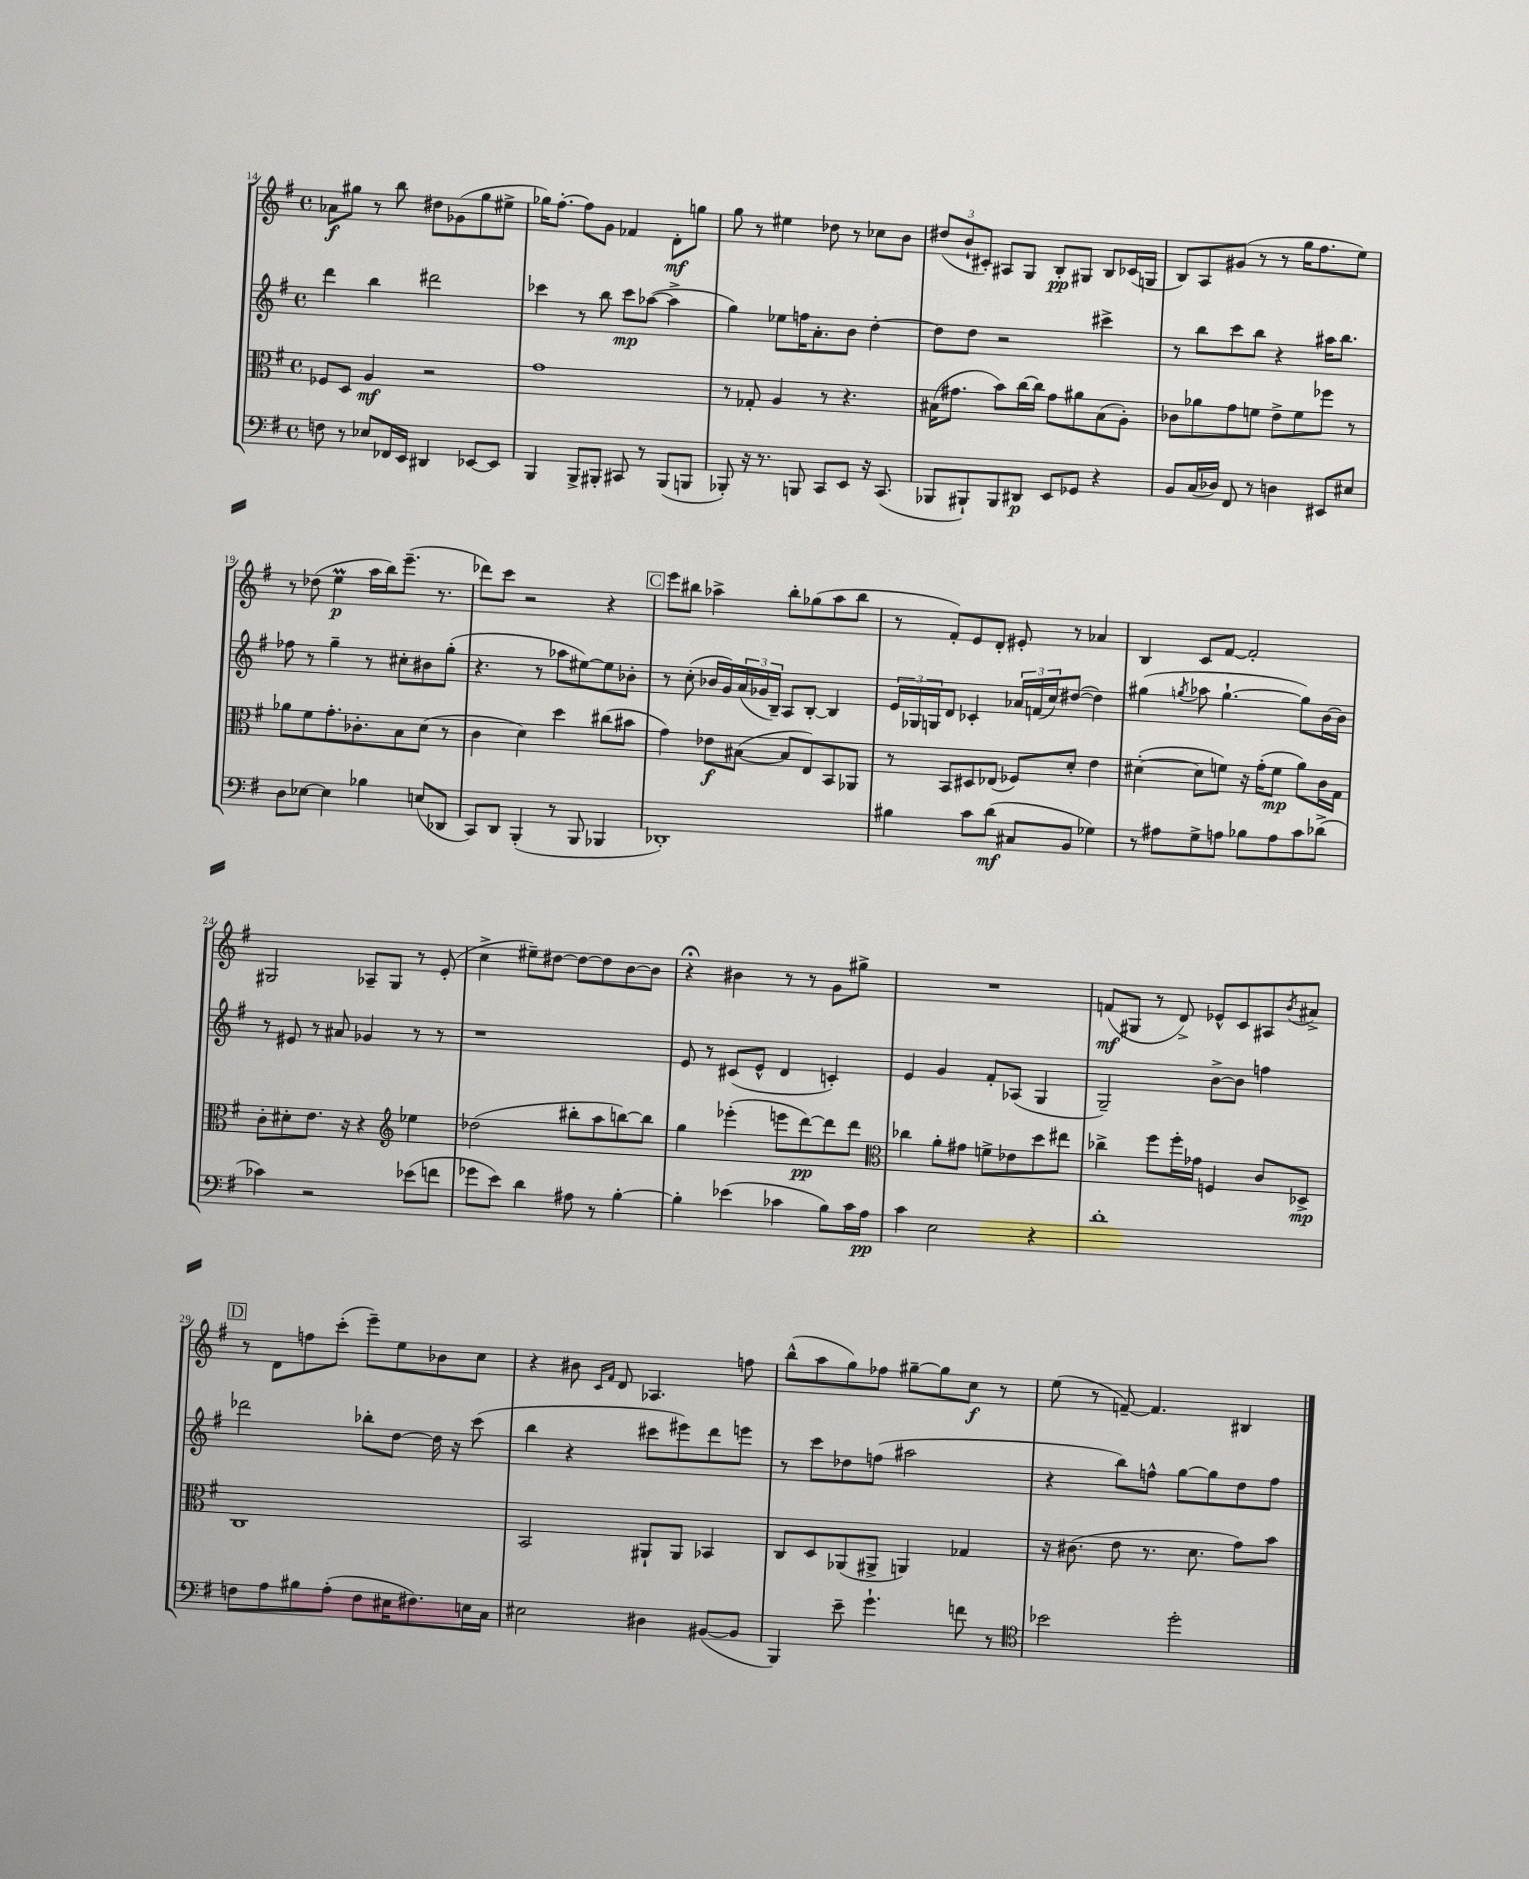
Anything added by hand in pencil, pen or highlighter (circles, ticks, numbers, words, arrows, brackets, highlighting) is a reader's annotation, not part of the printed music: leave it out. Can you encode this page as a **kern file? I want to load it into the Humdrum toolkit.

**kern	**dynam	**kern	**dynam	**kern	**dynam	**kern	**dynam
*part4	*part4	*part3	*part3	*part2	*part2	*part1	*part1
*staff4	*staff4	*staff3	*staff3	*staff2	*staff2	*staff1	*staff1
*clefF4	*	*clefC3	*	*clefG2	*	*clefG2	*
*k[f#]	*	*k[f#]	*	*k[f#]	*	*k[f#]	*
*M4/4	*	*M4/4	*	*M4/4	*	*M4/4	*
*met(c)	*	*met(c)	*	*met(c)	*	*met(c)	*
=14	=14	=14	=14	=14	=14	=14	=14
8Fn\	.	8F-X/L	.	4ddd\	.	8a-X\L	f
8r	.	8D/J	.	.	.	8gg#X\J	.
8E-X/L	.	4A/	mf	4bb\	.	8r	.
16FF-X/L	.	.	.	.	.	8bb\	.
16EE/JJ	.	.	.	.	.	.	.
4DD#X/	.	2r	.	2ddd#X\	.	8dd#X\L	.
.	.	.	.	.	.	(8g-X\	.
[8EE-X/L	.	.	.	.	.	8gg#\	.
8EE-/J]	.	.	.	.	.	8ee#X^\J	.
=15	=15	=15	=15	=15	=15	=15	=15
4BBB/	.	1g	.	4ccc-X\	.	16gg-X\KL)	.
.	.	.	.	.	.	[8.ff#'\J	.
8BBB^/L	.	.	.	8r	.	8ff#\L]	.
8BBB#X'/J	.	.	.	8bb\	.	8g\J	.
8CC#X/	.	.	.	8ccc-\L	mp	4f-X/	.
8r	.	.	.	([8aa-X\J	.	.	.
(8BBB#/L	.	.	.	4aa-^\]	.	8d'\L	mf
8BBBn/J	.	.	.	.	.	8ggn\J	.
=16	=16	=16	=16	=16	=16	=16	=16
8BBB-X'/)	.	8r	.	4gg\)	.	8gg\	.
16r	.	8G-X'/	.	.	.	8r	.
8.r	.	.	.	.	.	.	.
.	.	4A/	.	8ee-X\L	.	4ee#X\	.
8BBBn/	.	.	.	16ffn\K	.	.	.
.	.	.	.	8.a'\	.	.	.
8CC/L	.	8r	.	.	.	8dd-X\	.
8EE/J	.	4.r	.	8b\J	.	8r	.
16r	.	.	.	[4dd'\	.	8cc-X\L	.
(8.CC/	.	.	.	.	.	.	.
.	.	.	.	.	.	8b\J	.
=17	=17	=17	=17	=17	=17	=17	=17
8BBB-X/L	.	(16B#X\KL	.	8dd\L]	.	(12dd#X/L	.
.	.	8.g#X\J	.	.	.	.	.
.	.	.	.	.	.	12b`/	.
8BBB#X`/)	.	.	.	8dd\J	.	.	.
.	.	.	.	.	.	12c#X'/J)	.
8BBB#/	.	8b\L)	.	2r	.	8A#X/L	.
8DD#X/J	p	[16cc\L	.	.	.	8G/J	.
.	.	16cc\JJ]	.	.	.	.	.
8EE/L	.	8g#\L	.	.	.	8B'/L	pp
8GG-X/J	.	8a#X\	.	.	.	8G#X/J	.
4r	.	(8B#\	.	4ccc#X^\	.	8B/L	.
.	.	8A'\J)	.	.	.	(16c-X/L	.
.	.	.	.	.	.	16Gn/JJ	.
=18	=18	=18	=18	=18	=18	=18	=18
8BB/L	.	8c-X\L	.	8r	.	8B/L)	.
(16C/L	.	8a-X\	.	8bb\L	.	8A/	.
16D-X/JJ)	.	.	.	.	.	.	.
8FF#/	.	8g\	.	8ccc\	.	(8g#X/J	.
8r	.	8fn\J	.	8bb\J	.	8r	.
4Dn\	.	8e^\L	.	4r	.	8r	.
.	.	8f\	.	.	.	16gg\KL	.
.	.	.	.	.	.	8.ff#\	.
8EE#X/L	.	8ff-X\J	.	16aa#X\KL	.	.	.
.	.	.	.	8.bb\J	.	.	.
8E#X/J	.	8r	.	.	.	8ee\J)	.
!!LO:LB:g=z
=19	=19	=19	=19	=19	=19	=19	=19
8D\L	.	8a-X\L	.	8ff-X\	.	8r	.
[8E-X\J	.	8f#\	.	8r	.	(8dd-X\	.
4E-\]	.	8.g'\	.	4gg~\	.	4eeM\	p
.	.	8.c-X'\	.	.	.	.	.
4B-X\	.	.	.	8r	.	16aa\LL	.
.	.	.	.	.	.	16bb\J)	.
.	.	8B\	.	8cc#X'\L	.	(8.eee~\J	.
(8En/L	.	(8d\J	.	8b#X\	.	.	.
.	.	.	.	.	.	8.r	.
8DD-X/J	.	8r	.	(8gg'\J	.	.	.
=20	=20	=20	=20	=20	=20	=20	=20
8CC/L)	.	4c\	.	4.r	.	8ddd-X\L)	.
8DD/J	.	.	.	.	.	8ccc\J	.
(4BBB'/	.	4d\)	.	.	.	2r	.
.	.	.	.	8r	.	.	.
8r	.	4dd\	.	8aa-X\L	.	.	.
8BBB/	.	.	.	[8ee#X\)	.	.	.
4BBB-X/	.	(8cc#X\L	.	8ee#\]	.	4r	.
.	.	8b#X\J	.	8b-X'\J	.	.	.
!!LO:REH:place=s1:t=C
=21	=21	=21	=21	=21	=21	=21	=21
1DD-X')	.	4g\)	.	8r	.	8eee\L	.
.	.	.	.	(8cc'\	.	8bb#X\J	.
.	.	8e-X\L	f	16b-X/LL	.	4aa-X^\	.
.	.	.	.	16g/)	.	.	.
.	.	([8B#X\J	.	(24a/	.	.	.
.	.	.	.	24g-X/	.	.	.
.	.	.	.	24B~/JJ)	.	.	.
.	.	8B#/L]	.	8A/L	.	8bb#'\L	.
.	.	8E/)	.	[8B'/J	.	(8gg-X\	.
.	.	8BB/	.	4B/]	.	8aa-\	.
.	.	8AA-X/J	.	.	.	8bb#\J	.
=22	=22	=22	=22	=22	=22	=22	=22
4B#X\	.	8r	.	24e/LL	.	8r	.
.	.	.	.	24G-X/	.	.	.
.	.	.	.	24Gn/J	.	.	.
.	.	8BB/L	.	8d/J	.	8f#'/L)	.
8c\L	.	8D#X/	.	4c-X'/	.	8e/	.
(8d\J	mf	(8E-X/J	.	.	.	8d'/J	.
8C#X/L	.	8F-X/L)	.	24a-X/LL	.	8e#X'/	.
.	.	.	.	(24fn/	.	.	.
.	.	.	.	24cc/J)	.	.	.
8BB/J	.	8d'/J	.	([8dd#X/J	.	8r	.
4G-X\)	.	4e\	.	4dd#\])	.	4a-X/	.
=23	=23	=23	=23	=23	=23	=23	=23
8r	.	([4d#X'\	.	(4gg#X\	.	4B/	.
8A#X\L	.	.	.	.	.	.	.
.	.	.	.	8qggn/	.	.	.
8G^\	.	8d#\L]	.	8aa-X\	.	8c/L	.
8An\J	.	8fn\J)	.	[4.gg`\	.	[8f#/J	.
8B-X\L	.	16r	.	.	.	2f#'/]	.
.	.	(16g'\KL	.	.	.	.	.
8A\	.	8f\J	mp	.	.	.	.
8c\	.	8a\L)	.	8gg\L])	.	.	.
(8d-X^\J	.	16c\L	.	[16b\L	.	.	.
.	.	16G\JJ	.	16b\JJ]	.	.	.
!!LO:LB:g=z
=24	=24	=24	=24	=24	=24	=24	=24
4c-X\)	.	8c'\L	.	8r	.	2G#X/	.
.	.	8d#X'\	.	8e#X/	.	.	.
2r	.	8.e\J	.	8r	.	.	.
.	.	.	.	8a#X/	.	.	.
.	.	16r	.	.	.	.	.
.	.	4r	.	4g-X/	.	8A-X~/L	.
.	.	.	.	.	.	8G#/J	.
*	*	*clefG2	*	*	*	*	*
(8e-X\L	.	4ee-X\	.	8r	.	8r	.
8fn\J	.	.	.	8r	.	(8e'/	.
=25	=25	=25	=25	=25	=25	=25	=25
8g-X\L	.	(2dd-X\	.	1r	.	4cc^\	.
8e\J)	.	.	.	.	.	.	.
4d\	.	.	.	.	.	8ee#X~\L)	.
.	.	.	.	.	.	[8dd#X\J	.
8A#X\	.	8bb#X'\L	.	.	.	8dd#\L_	.
8r	.	8aa\	.	.	.	8dd#\]	.
[4B'\	.	[8bbn\)	.	.	.	[8b\	.
.	.	8bb\J]	.	.	.	8b\J]	.
=26	=26	=26	=26	=26	=26	=26	=26
4B'\]	.	4gg\	.	8e/	.	4r;<	.
.	.	.	.	8r	.	.	.
(4e-X\	.	(4eee-X'\	.	(8c#X/L	.	4b#X\	.
.	.	.	.	8e^^/J	.	.	.
4c-X\	.	8eeen\L	.	4d/	.	8r	.
.	.	[8ddd\)	pp	.	.	8r	.
8B\L)	.	8ddd\]	.	4cn'/)	.	8g\L	.
16c-\L	.	8ddd\J	.	.	.	8gg#X^\J	.
16A\JJ	pp	.	.	.	.	.	.
=27	=27	=27	=27	=27	=27	=27	=27
*	*	*clefC3	*	*	*	*	*
4c\	.	4cc-X\	.	4e/	.	1r	.
2E\	.	8a'\L	.	4g/	.	.	.
.	.	8g#X\J	.	.	.	.	.
.	.	8fn^\L	.	8f#'/L	.	.	.
.	.	8e-X\	.	(8A-X/J	.	.	.
4r	.	8dd\	.	4G/	.	.	.
.	.	8ee#X\J	.	.	.	.	.
=28	=28	=28	=28	=28	=28	=28	=28
1d'	.	4cc-X^\	.	2G~/)	.	(8fn/L	mf
.	.	.	.	.	.	8G#X/J	.
.	.	8ff#\L	.	.	.	8r	.
.	.	16ff#'\L	.	.	.	8d^/)	.
.	.	16g-X\JJ	.	.	.	.	.
.	.	4Fn/	.	[8b^\L	.	8e-X^^/L	.
.	.	.	.	8b\J]	.	8c/	.
.	.	8c/L	.	4ffn\	.	8A#X/	.
.	.	.	.	.	.	8qb/	.
.	.	8D-X^/J	mp	.	.	8a#X^/J	.
!!LO:LB:g=z
!!LO:REH:place=s1:t=D
=29	=29	=29	=29	=29	=29	=29	=29
8Fn\L	.	1C	.	2ddd-X\	.	8r	.
8A\	.	.	.	.	.	8d\L	.
8B#X\	.	.	.	.	.	8ffn\	.
(8A'\J	.	.	.	.	.	(8ccc'\J	.
8F\L	.	.	.	8bb-X'\L	.	8eee~\L)	.
16E#X\K	.	.	.	[8dd\J	.	8ee\	.
8.F#X\)	.	.	.	.	.	.	.
.	.	.	.	16dd\]	.	8b-X\	.
.	.	.	.	16r	.	.	.
16En\L	.	.	.	(8ccc\	.	8cc\J	.
16C\JJ	.	.	.	.	.	.	.
=30	=30	=30	=30	=30	=30	=30	=30
2E#X\	.	2BB/	.	4bb\	.	4r	.
.	.	.	.	4r	.	8b#X\	.
.	.	.	.	.	.	16qqc/LL	.
.	.	.	.	.	.	16qqf#/JJ	.
.	.	.	.	.	.	8d/	.
4D#X\	.	8AA#X`/L	.	8ccc#X\L	.	4.A-X/	.
.	.	8AA#/J	.	8eee#X\)	.	.	.
([8BB#X/L	.	4BB-X/	.	8ddd\	.	.	.
8BB#/J]	.	.	.	8eeen\J	.	8ffn\	.
=31	=31	=31	=31	=31	=31	=31	=31
4BBB/)	.	8C/L	.	8r	.	(8bb^^\L	.
.	.	8D/	.	8ccc\L	.	8aa\	.
8e~\	.	(8AA-X/	.	8dd-X\	.	8gg\)	.
4.g`\	.	8AA#X^/J	.	(8ffn\J	.	8ff-X\J	.
.	.	4AAn/)	.	2aa#X\	.	[8gg#X~\L	.
.	.	.	.	.	.	8gg#\]	.
8fn\	.	4G-X/	.	.	.	8cc\J	f
8r	.	.	.	.	.	8r	.
=32	=32	=32	=32	=32	=32	=32	=32
*clefC4	*	*	*	*	*	*	*
2b-X\	.	16r	.	4r	.	(8ee\	.
.	.	(8.c#X\	.	.	.	.	.
.	.	.	.	.	.	8r	.
.	.	8e\	.	8bb\L)	.	[8fn~/)	.
.	.	8.r	.	8ffn^^\J	.	4.f/]	.
2dd'\	.	.	.	[8gg\L	.	.	.
.	.	8.d\	.	.	.	.	.
.	.	.	.	8gg\]	.	.	.
.	.	8g\L)	.	8dd\	.	4B#X/	.
.	.	8b\J	.	8ff\J	.	.	.
==	==	==	==	==	==	==	==
*-	*-	*-	*-	*-	*-	*-	*-
